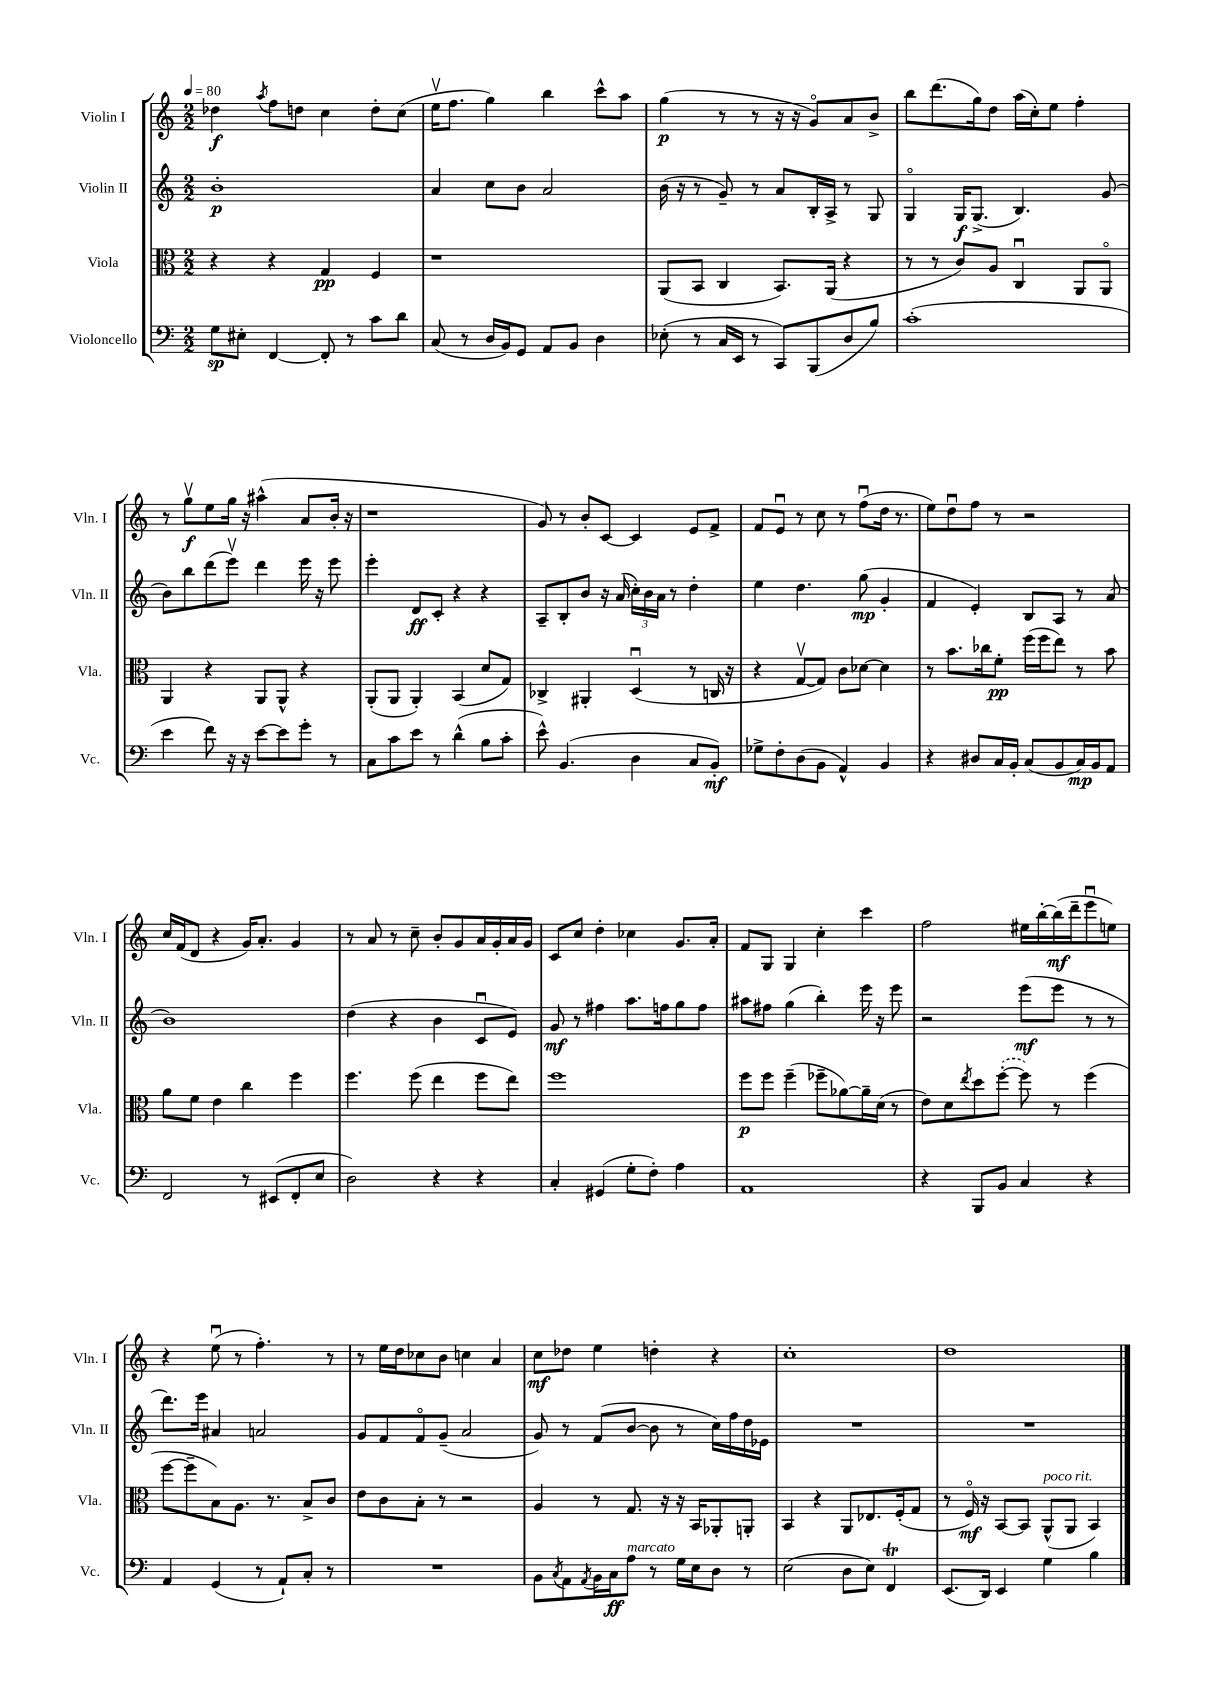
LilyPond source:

<<
\new StaffGroup <<
\new Staff = "s0" \with { instrumentName = "Violin I" shortInstrumentName = "Vln. I" } {
    \clef treble \key c \major \numericTimeSignature \time 2/2 \tempo 4 = 80
    des''4\f \acciaccatura { a''8 } f''8 d''8 c''4 d''8-. c''8( |
    e''16\upbow f''8. g''4) b''4 c'''8-^ a''8 |
    g''4\p( r8 r8 r16 r16 g'8\flageolet) a'8 b'8-> |
    b''8 d'''8.( g''16) d''8 a''16( c''16-.) e''8 f''4-. |
    r8 g''8\upbow\f e''8 g''16 r16 ais''4-^( a'8 b'16-. r16 |
    r1 |
    g'8) r8 b'8-. c'8~ c'4 e'8 f'8-> |
    f'8 e'8\downbow r8 c''8 r8 f''8\downbow( d''16 r8. |
    e''8) d''8\downbow f''8 r8 r2 |
    c''16 f'16( d'8 r4 g'16) a'8.-. g'4 |
    r8 a'8 r8 c''8-- b'8-. g'8 a'16 g'16-. a'16 g'16 |
    c'8 c''8 d''4-. ces''4 g'8. a'16-. |
    f'8 g8 g4 c''4-. c'''4 |
    f''2 eis''16 b''16~-. b''16\mf( d'''16-- e'''8\downbow e''8) |
    r4 e''8\downbow( r8 f''4.-.) r8 |
    r8 e''16 d''16 ces''8 b'8 c''4 a'4 |
    c''8\mf des''8 e''4 d''4-. r4 |
    c''1-. |
    d''1 \bar "|." |
}
\new Staff = "s1" \with { instrumentName = "Violin II" shortInstrumentName = "Vln. II" } {
    \clef treble \key c \major \numericTimeSignature \time 2/2
    b'1-.\p |
    a'4 c''8 b'8 a'2 |
    b'16( r16 r8 g'8--) r8 a'8 b16-. a16-> r8 g8 |
    g4\flageolet g16\f g8.->( b4.) g'8( |
    b'8) b''8 d'''8( e'''8\upbow) d'''4 e'''16 r16 e'''8 |
    e'''4-. d'8\ff c'8-. r4 r4 |
    a8-- b8-. b'8 r16 a'16( \tuplet 3/2 { c''16-.) b'16 a'16 } r8 d''4-. |
    e''4 d''4. g''8\mp( g'4-. |
    f'4 e'4-.) b8 a8 r8 a'8( |
    b'1) |
    d''4( r4 b'4 c'8\downbow e'8) |
    g'8\mf r8 fis''4 a''8. f''16 g''8 f''8 |
    ais''8 fis''8 g''4( b''4-.) e'''16 r16 e'''8 |
    r2 e'''8\mf( e'''8 r8 r8 |
    d'''8.) e'''16 ais'4 a'2 |
    g'8 f'8 f'8\flageolet g'8--( a'2 |
    g'8) r8 f'8( b'8~ b'8 r8 c''16) f''16 d''16 ees'16 |
    R1 |
    R1 \bar "|." |
}
\new Staff = "s2" \with { instrumentName = "Viola" shortInstrumentName = "Vla." } {
    \clef alto \key c \major \numericTimeSignature \time 2/2
    r4 r4 g4\pp f4 |
    r1 |
    a,8( b,8 c4 b,8.) a,16( r4 |
    r8 r8 c'8) a8 c4\downbow a,8 a,8\flageolet |
    a,4 r4 a,8 a,8-^ r4 |
    a,8-.( a,8 a,4-.) b,4( d'8 g8) |
    ces4-> ais,4-. d4\downbow( r8 c16 r16 |
    r4 g8~\upbow g8) c'8 des'8~ des'4 |
    r8 b'8. ces''16 f'8-.\pp f''16( f''16 e''8) r8 b'8 |
    a'8 f'8 e'4 c''4 f''4 |
    f''4. f''8( e''4 f''8 e''8) |
    f''1 |
    f''8\p f''8 f''4--( fes''8-- aes'8~) aes'16-- d'16( r8 |
    e'8) d'8 \acciaccatura { e''8 } d''8 \once \slurDashed f''8~-.( f''8) r8 f''4( |
    f''8~ f''8-- b8) a8. r8. b8-> c'8 |
    e'8 c'8 b8-. r8 r2 |
    a4 r8 g8. r16 r16 b,16 aes,8-. a,8-. |
    b,4 r4 a,8 ees8. f16-.( g8 |
    r8 f16\flageolet\mf) r16 b,8~ b,8 a,8-^^\markup { \italic "poco rit." }( a,8 b,4) \bar "|." |
}
\new Staff = "s3" \with { instrumentName = "Violoncello" shortInstrumentName = "Vc." } {
    \clef bass \key c \major \numericTimeSignature \time 2/2
    g8\sp eis8-. f,4~ f,8-. r8 c'8 d'8 |
    c8( r8 d16 b,16) g,8 a,8 b,8 d4 |
    ees8-.( r8 c16 e,16 r8 c,8) b,,8( d8 b8) |
    c'1-.( |
    e'4 f'8) r16 r16 e'8~ e'8 g'8-. r8 |
    c8 c'8 e'8 r8 d'4-^( b8 c'8-. |
    e'8-^) b,4.( d4 c8 b,8-.\mf) |
    ges8-> f8-. d8( b,8 a,4-^) b,4 |
    r4 dis8 c16 b,16-. c8( b,8 c16\mp) b,16 a,8 |
    f,2 r8 eis,8( f,8-. e8 |
    d2) r4 r4 |
    c4-. gis,4( g8-. f8-.) a4 |
    a,1 |
    r4 b,,8 b,8 c4 r4 |
    a,4 g,4( r8 a,8-!) c8-. r8 |
    R1 |
    b,8 \acciaccatura { c8 } a,8 \acciaccatura { a,8 } b,16 c16\ff a8^\markup { \italic "marcato" } r8 g16 e16 d8 r8 |
    e2( d8 e8) f,4\trill |
    e,8.( d,16) e,4 g4 b4 \bar "|." |
}
>>
>>
\layout { \context { \Score \remove "Bar_number_engraver" } }
